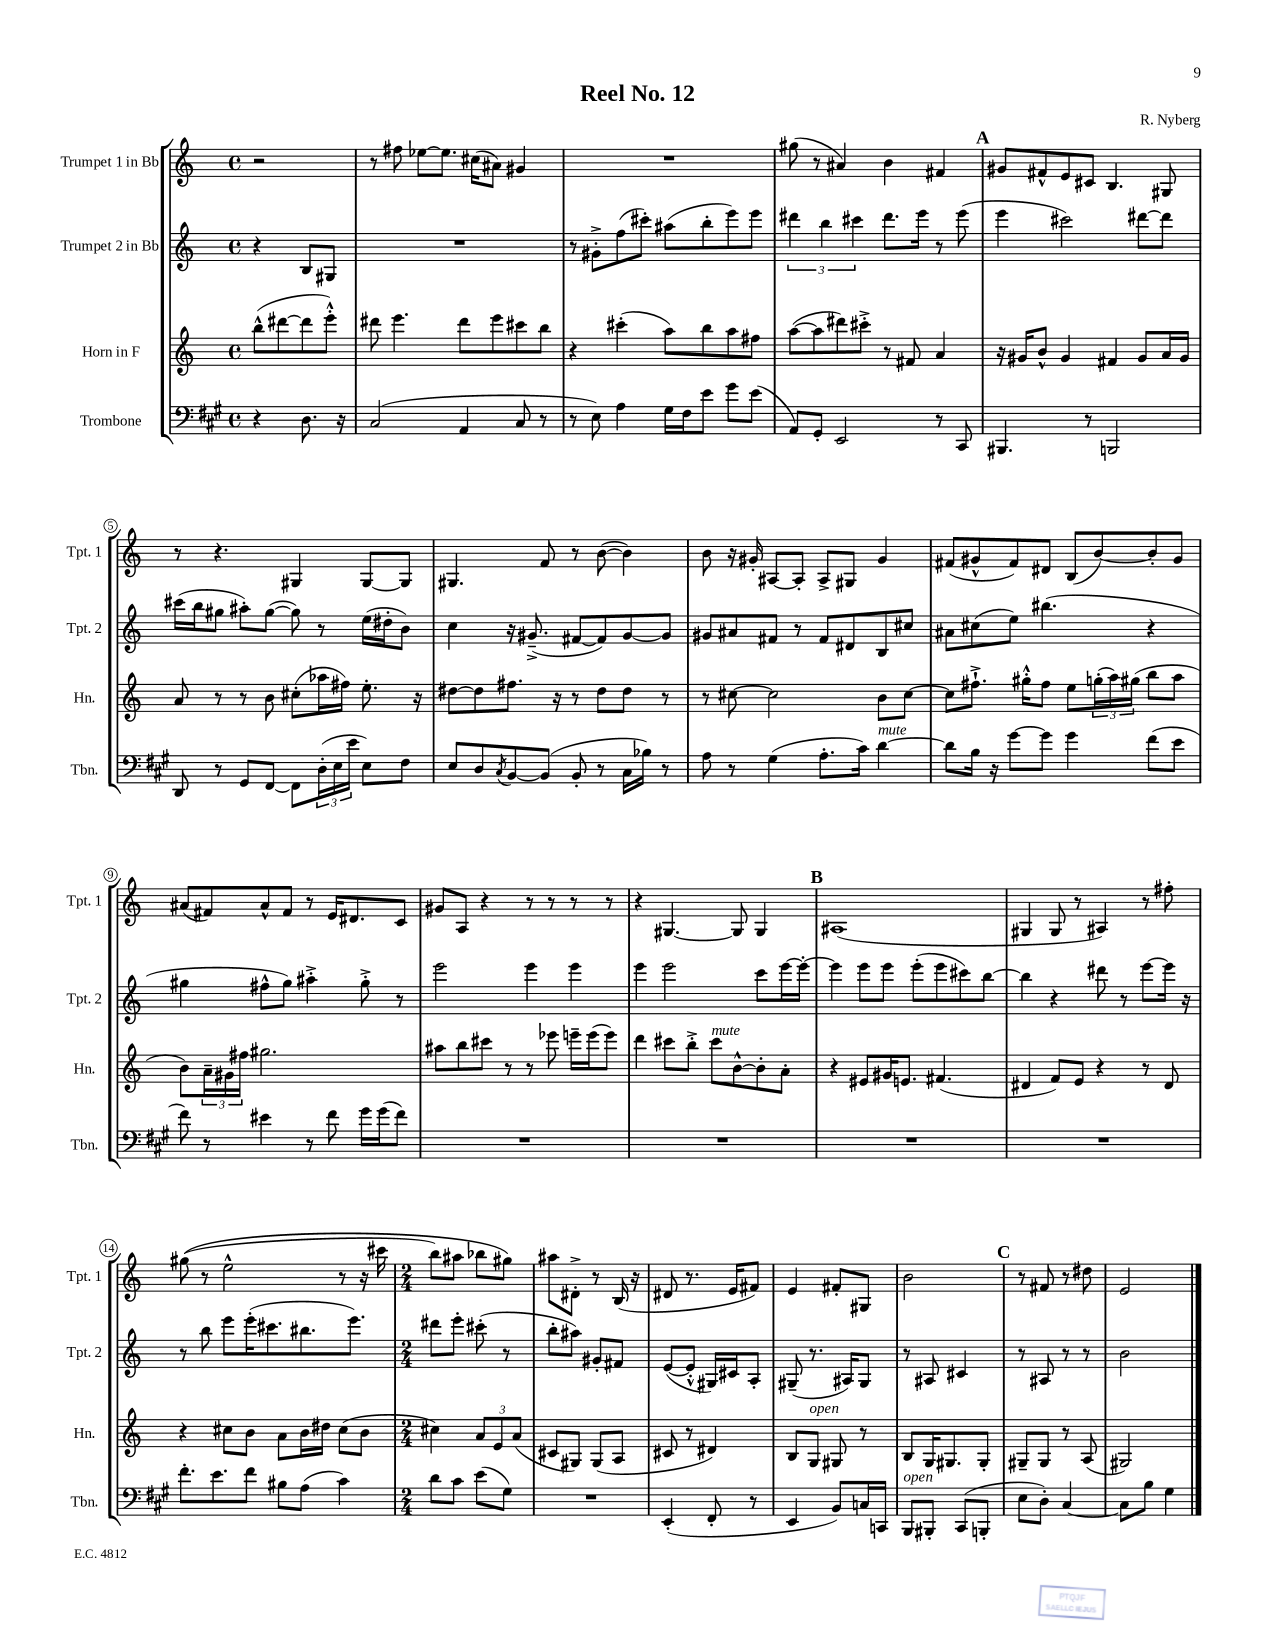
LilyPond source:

\header { title = "Reel No. 12" composer = "R. Nyberg" }
<<
\new StaffGroup <<
\new Staff = "s0" \with { instrumentName = "Trumpet 1 in Bb" shortInstrumentName = "Tpt. 1" } {
    \clef treble \key c \major \defaultTimeSignature \time 4/4 \partial 2
    r2 |
    r8 fis''8 ees''8~ ees''8. cis''16( ais'8) gis'4 |
    R1 |
    gis''8( r8 ais'4) b'4 fis'4 |
    \mark \markup { \bold "A" } gis'8 fis'8-^ e'8 cis'8 b4. gis8 |
    r8 r4. gis4 gis8~ gis8 |
    gis4. f'8 r8 b'8~( b'4) |
    b'8 r16 gis'16-. ais8~ ais8-. ais8-> gis8 gis'4 |
    fis'8( gis'8-^ fis'8) dis'8 b8( b'8~) b'8-. gis'8 |
    ais'8( fis'8) ais'8-^ fis'8 r8 e'16 dis'8. c'8 |
    gis'8 a8 r4 r8 r8 r8 r8 |
    r4 gis4.~ gis8 gis4 |
    \mark \markup { \bold "B" } ais1( |
    gis4 gis8 r8 ais4) r8 fis''8-. |
    gis''8(\( r8 e''2-^ r8 r16 cis'''16 |
    \numericTimeSignature \time 2/4 b''8) ais''8 bes''8 gis''8\) |
    ais''8 dis'8-.-> r8 b16( r16 |
    dis'8 r8. e'16 fis'8) |
    e'4 fis'8-. gis8 |
    b'2 |
    \mark \markup { \bold "C" } r8 fis'8 r8 dis''8 |
    e'2 \bar "|." |
}
\new Staff = "s1" \with { instrumentName = "Trumpet 2 in Bb" shortInstrumentName = "Tpt. 2" } {
    \clef treble \key c \major \defaultTimeSignature \time 4/4 \partial 2
    r4 b8 gis8 |
    R1 |
    r8 gis'8-.-> f''8( cis'''8-.) ais''8( b''8-. e'''8) e'''8 |
    \tuplet 3/2 { dis'''4 b''4 cis'''4 } dis'''8. e'''16 r8 e'''8( |
    \mark \markup { \bold "A" } e'''4 cis'''2) dis'''8~ dis'''8 |
    cis'''16( b''16 gis''8 ais''8-.) gis''8~( gis''8) r8 e''16( dis''16-. b'8) |
    c''4 r16 gis'8.--->( fis'8~ fis'8) gis'8~ gis'8 |
    gis'8 ais'8 fis'8 r8 fis'8 dis'8 b8 cis''8 |
    ais'8 cis''8( e''8) bis''4.( r4 |
    gis''4 fis''8-^ gis''8) ais''4-.-> gis''8-.-> r8 |
    e'''2 e'''4 e'''4 |
    e'''4 e'''2 c'''8 e'''16~ e'''16~-. |
    \mark \markup { \bold "B" } e'''4 e'''8 e'''8 e'''8-.( e'''8 cis'''8) b''8~ |
    b''4 r4 dis'''8 r8 e'''8~ e'''16 r16 |
    r8 b''8 e'''8 e'''16-.( cis'''8. bis''8. e'''8.) |
    \numericTimeSignature \time 2/4 dis'''8 e'''8-. cis'''8-.( r8 |
    b''8-. ais''8) gis'8-. fis'8 |
    e'8~( e'8-.-^ gis16) cis'16 a8-. |
    gis8--( r8. ais16) gis8 |
    r8 ais8 cis'4 |
    \mark \markup { \bold "C" } r8 ais8 r8 r8 |
    b'2 \bar "|." |
}
\new Staff = "s2" \with { instrumentName = "Horn in F" shortInstrumentName = "Hn." } {
    \clef treble \key c \major \defaultTimeSignature \time 4/4 \partial 2
    b''8-^( dis'''8~ dis'''8 e'''8-.-^) |
    dis'''8 e'''4. dis'''8 e'''8 cis'''8 b''8 |
    r4 cis'''4-.( a''8) b''8 a''8 fis''8 |
    a''8~( a''8 dis'''8) cis'''8-.-> r8 fis'8 a'4 |
    \mark \markup { \bold "A" } r16 gis'16 b'8-^ gis'4 fis'4 gis'8 a'16 gis'16 |
    a'8 r8 r8 b'8 cis''8-.( aes''16 fis''16) e''8.-. r16 |
    dis''8~ dis''8 fis''8. r16 r8 dis''8 dis''8 r8 |
    r8 cis''8~ cis''2 b'8 cis''8~ |
    cis''8 fis''8.-!-> gis''16-.-^ fis''8 e''8 \tuplet 3/2 { g''16-.( a''16) gis''16( } b''8 a''8 |
    b'8) \tuplet 3/2 { a'16-- gis'16 fis''16 } gis''2. |
    ais''8 b''8 cis'''8 r8 r8 ees'''8 e'''16-- e'''16( e'''8) |
    d'''4 cis'''8 b''8-.-> cis'''8^\markup { \italic "mute" } b'8~-^ b'8-. a'8-. |
    \mark \markup { \bold "B" } r4 eis'8 gis'16 e'8. fis'4.( |
    dis'4 f'8) e'8 r4 r8 dis'8 |
    r4 cis''8 b'8 a'8 b'16 dis''16 cis''8( b'8 |
    \numericTimeSignature \time 2/4 cis''4) \tuplet 3/2 { a'8 e'8 a'8( } |
    cis'8 gis8) gis8( a8 |
    cis'8 r8 dis'4) |
    b8 g8^\markup { \italic "open" } gis8 r8 |
    b8 g16 gis8. gis8-. |
    \mark \markup { \bold "C" } gis8-- gis8 r8 a8( |
    gis2) \bar "|." |
}
\new Staff = "s3" \with { instrumentName = "Trombone" shortInstrumentName = "Tbn." } {
    \clef bass \key a \major \defaultTimeSignature \time 4/4 \partial 2
    r4 d8. r16 |
    cis2( a,4 cis8 r8 |
    r8 e8) a4 gis16 fis16 e'8 gis'8 e'8( |
    a,8) gis,8-. e,2 r8 cis,8 |
    \mark \markup { \bold "A" } bis,,4. r8 b,,2 |
    d,8 r8 gis,8 fis,8~ fis,8 \tuplet 3/2 { d16-.( e16 e'16 } e8) fis8 |
    e8 d8 \acciaccatura { cis8 } b,8~ b,8( b,8-. r8 cis16 bes16) r8 |
    a8 r8 gis4( a8.-. cis'16) d'4~^\markup { \italic "mute" } |
    d'8 b16 r16 gis'8~ gis'8 gis'4 fis'8( e'8 |
    fis'8) r8 eis'4 r8 fis'8 gis'16 gis'16( fis'8) |
    R1 |
    R1 |
    \mark \markup { \bold "B" } R1 |
    R1 |
    fis'8.-. e'8. fis'8 bis8 a8( cis'4) |
    \numericTimeSignature \time 2/4 d'8 cis'8 e'8( gis8) |
    R2 |
    e,4-.( fis,8-. r8 |
    e,4 b,8) c16 c,16 |
    b,,8^\markup { \italic "open" } bis,,8-. cis,8( b,,8-. |
    \mark \markup { \bold "C" } e8 d8-.) cis4~ |
    cis8 b8 gis4 \bar "|." |
}
>>
>>
\layout { \context { \Score \override BarNumber.stencil = #(make-stencil-circler 0.1 0.3 ly:text-interface::print) } }
